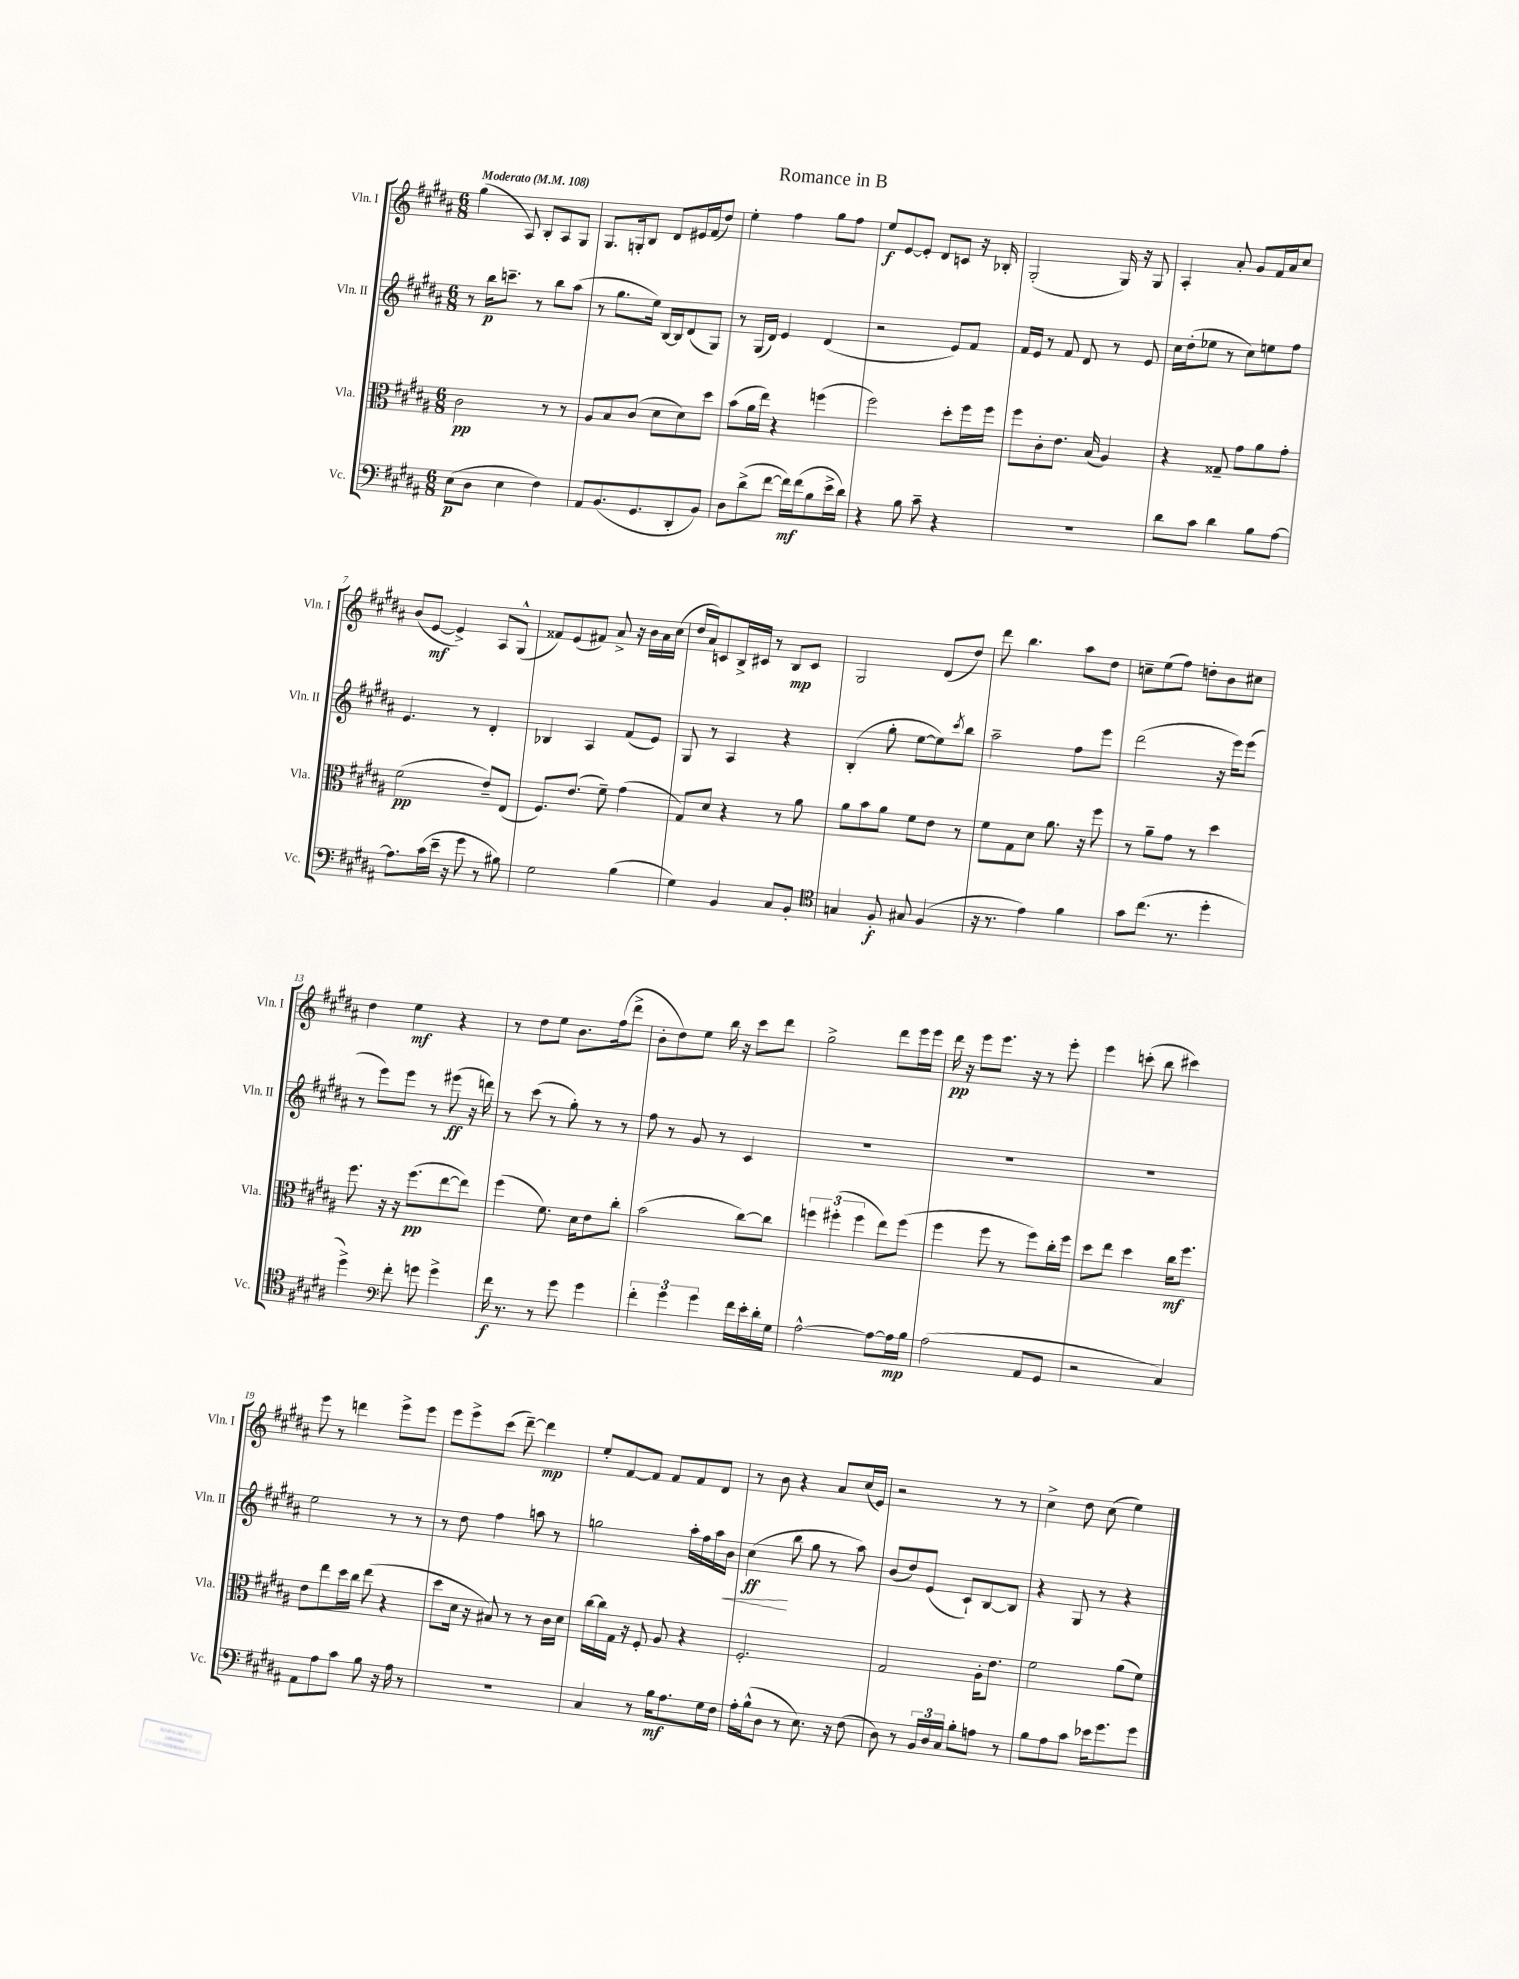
\header { title = "Romance in B" }
<<
\new StaffGroup <<
\new Staff = "s0" \with { instrumentName = "Vln. I" shortInstrumentName = "Vln. I" } {
    \clef treble \key b \major \numericTimeSignature \time 6/8 \tempo "Moderato" 4 = 108
    gis''4( ais8) b8-. ais8 gis8 |
    gis8. g16-. b8 dis'8 eis'16 fis'16( dis''8) |
    e''4-. fis''4 gis''8 fis''8 |
    e''8\f e'8~ e'8-. dis'8 c'8 r16 bes16-. |
    gis2-.( gis16) r16 gis8 |
    ais4-. ais'8-. gis'8 fis'16 ais'16 cis''8 |
    b'8( e'8~\mf e'4->) ais8 gis8-^( |
    fisis'8) e'8( fis'8) ais'8-> r16 b'16 ais'16 cis''16( |
    dis''16 ais'16) c'8 b16-> cis'16 r8 b8\mp cis'8 |
    gis2 dis'8( dis''8) |
    dis'''8 b''4. ais''8 dis''8 |
    c''8-- e''8( fis''8) d''8-. b'8 cis''8 |
    dis''4 e''4\mf r4 |
    r8 dis''8 e''8 b'8. fis''16( dis'''8-> |
    b'8-. dis''8) e''8 b''16 r16 cis'''8 dis'''8 |
    gis''2-> dis'''8 e'''16 e'''16 |
    dis'''16\pp r16 e'''8 e'''8. r16 r8 e'''8-. |
    e'''4 c'''8-.( b''8 cis'''4) |
    e'''8 r8 d'''4 e'''8-> e'''8 |
    e'''8 e'''8-> cis'''8( dis'''8~--) dis'''4\mp |
    e''8-. fis'8~ fis'8 fis'8 fis'8 dis'8 |
    r8 b'8 r4 ais'8 cis''16( e'16) |
    r2 r8 r8 |
    cis''4-> dis''8 cis''8( e''4) \bar "|." |
}
\new Staff = "s1" \with { instrumentName = "Vln. II" shortInstrumentName = "Vln. II" } {
    \clef treble \key b \major \numericTimeSignature \time 6/8
    r8 b''16\p c'''8.-- r8 b''8 ais''8( |
    r8 gis''8. e''16) b16~ b16 dis'8( gis8) |
    r8 gis16( dis'16) e'4 dis'4( |
    r2 e'8) fis'8 |
    fis'16 e'16 r8 fis'8 dis'8 r8 e'8 |
    cis''16 dis''16-.( ees''8 r8 cis''8) e''8 fis''8 |
    e'4. r8 dis'4-. |
    bes4 ais4 fis'8( e'8) |
    gis8 r8 ais4 r4 |
    b4-.( gis''8-. e''8~ e''8) \acciaccatura { cis'''8 } b''8 |
    ais''2-- fis''8 e'''8 |
    dis'''2( r16 e'''16) e'''8( |
    r8 e'''8) e'''8 r8 eis'''8\ff( r16 d'''16) |
    r8 cis'''8( r8 gis''8-.) r8 r8 |
    fis''8 r8 gis'8 r8 cis'4 |
    R2. |
    R2. |
    R2. |
    e''2 r8 r8 |
    r8 dis''8 fis''4 a''8 r8 |
    g''2 ais''16-. fis''16 ais''16 b'16\< |
    cis''4\ff\!( b''8 gis''8 r8 ais''8) |
    b'8( dis''8) e'8( cis'8-!) b8~ b8 |
    r4 gis8 r8 r4 \bar "|." |
}
\new Staff = "s2" \with { instrumentName = "Vla." shortInstrumentName = "Vla." } {
    \clef alto \key b \major \numericTimeSignature \time 6/8
    cis'2\pp r8 r8 |
    ais8 b8 cis'8( dis'8 dis'8) dis''8 |
    b'8( ais'16 e''16) r4 f''4( |
    fis''2) dis''8-. fis''16 fis''16 |
    fis''8 cis'8-. e'8. b16( ais4) |
    r4 gisis8-- gis'8 ais'8 gis'8-. |
    fis'2\pp( e'8--) e8( |
    fis8.) e'8.( fis'8--) gis'4( |
    gis8) dis'8 r4 r8 ais'8 |
    ais'8 b'8 ais'8 fis'8 e'8 r8 |
    fis'8 gis8 dis'8 ais'8. r16 fis''8 |
    r8 ais'8-- gis'8 r8 dis''4 |
    fis''8. r16 r16 fis''8.\pp( e''8~ e''8) |
    fis''4( fis'8.) dis'16 e'8 cis''8-. |
    b'2( cis''8~) cis''8 |
    \tuplet 3/2 { f''4 fis''4-.( fis''4 } e''8) fis''8( |
    fis''4 fis''8 r8 fis''8) cis''16-. fis''16 |
    dis''8 e''8 dis''4 cis''16\mf fis''8. |
    e'8 e''8 dis''16 cis''16 e''8( r4 |
    dis''8 dis'16 r16 bis8) r8 r8 cis'16 dis'16 |
    cis''16~ cis''16 gis16 r16 fis8-. ais8 r4 |
    fis2.-. |
    gis2 ais16-. e'8. |
    fis'2 ais'8( fis'8) \bar "|." |
}
\new Staff = "s3" \with { instrumentName = "Vc." shortInstrumentName = "Vc." } {
    \clef bass \key b \major \numericTimeSignature \time 6/8
    e8\p( dis8 e4 fis4) |
    ais,8 b,8.( gis,8. dis,8-. b,8) |
    dis8 dis'8->( fis'8~ fis'16\mf) fis'16( b8 e'16-> dis'16) |
    r4 b8 cis'8-- r4 |
    R2. |
    dis'8 cis'8 dis'4 b8 ais8~ |
    ais8. cis'16( e'16-- r16 gis'8 r8 bis8) |
    gis2 b4( |
    gis4) b,4 cis8 b,8-. |
    \clef tenor g4 fis8-.\f gis8 fis4( |
    r16 r8. e'4) fis'4 |
    gis'8 cis''8.( r8. dis''4-. |
    dis''4->) \clef bass fis'8-. g'8 g'4-> |
    fis'16\f r8. r8 gis'8 gis'4 |
    \tuplet 3/2 { fis'4-. gis'4 gis'4 } fis'16 e'16-. dis'16-. gis16 |
    ais2~-^ ais8~ ais16\mp b16 |
    ais2( ais,8 gis,8 |
    r2 cis4) |
    ais,8 ais8 cis'8 b8 r16 ais16 r8 |
    R2. |
    cis4 r8 b16\mf ais8. gis16 fis16 |
    ais16-. b16-^( dis8 r8 e8.) r16 fis8( |
    dis8) r8 \tuplet 3/2 { b,16 dis16 cis16 } b8-. a8 r8 |
    b8 ais8 cis'8 ees'16 gis'8. gis'8 \bar "|." |
}
>>
>>
